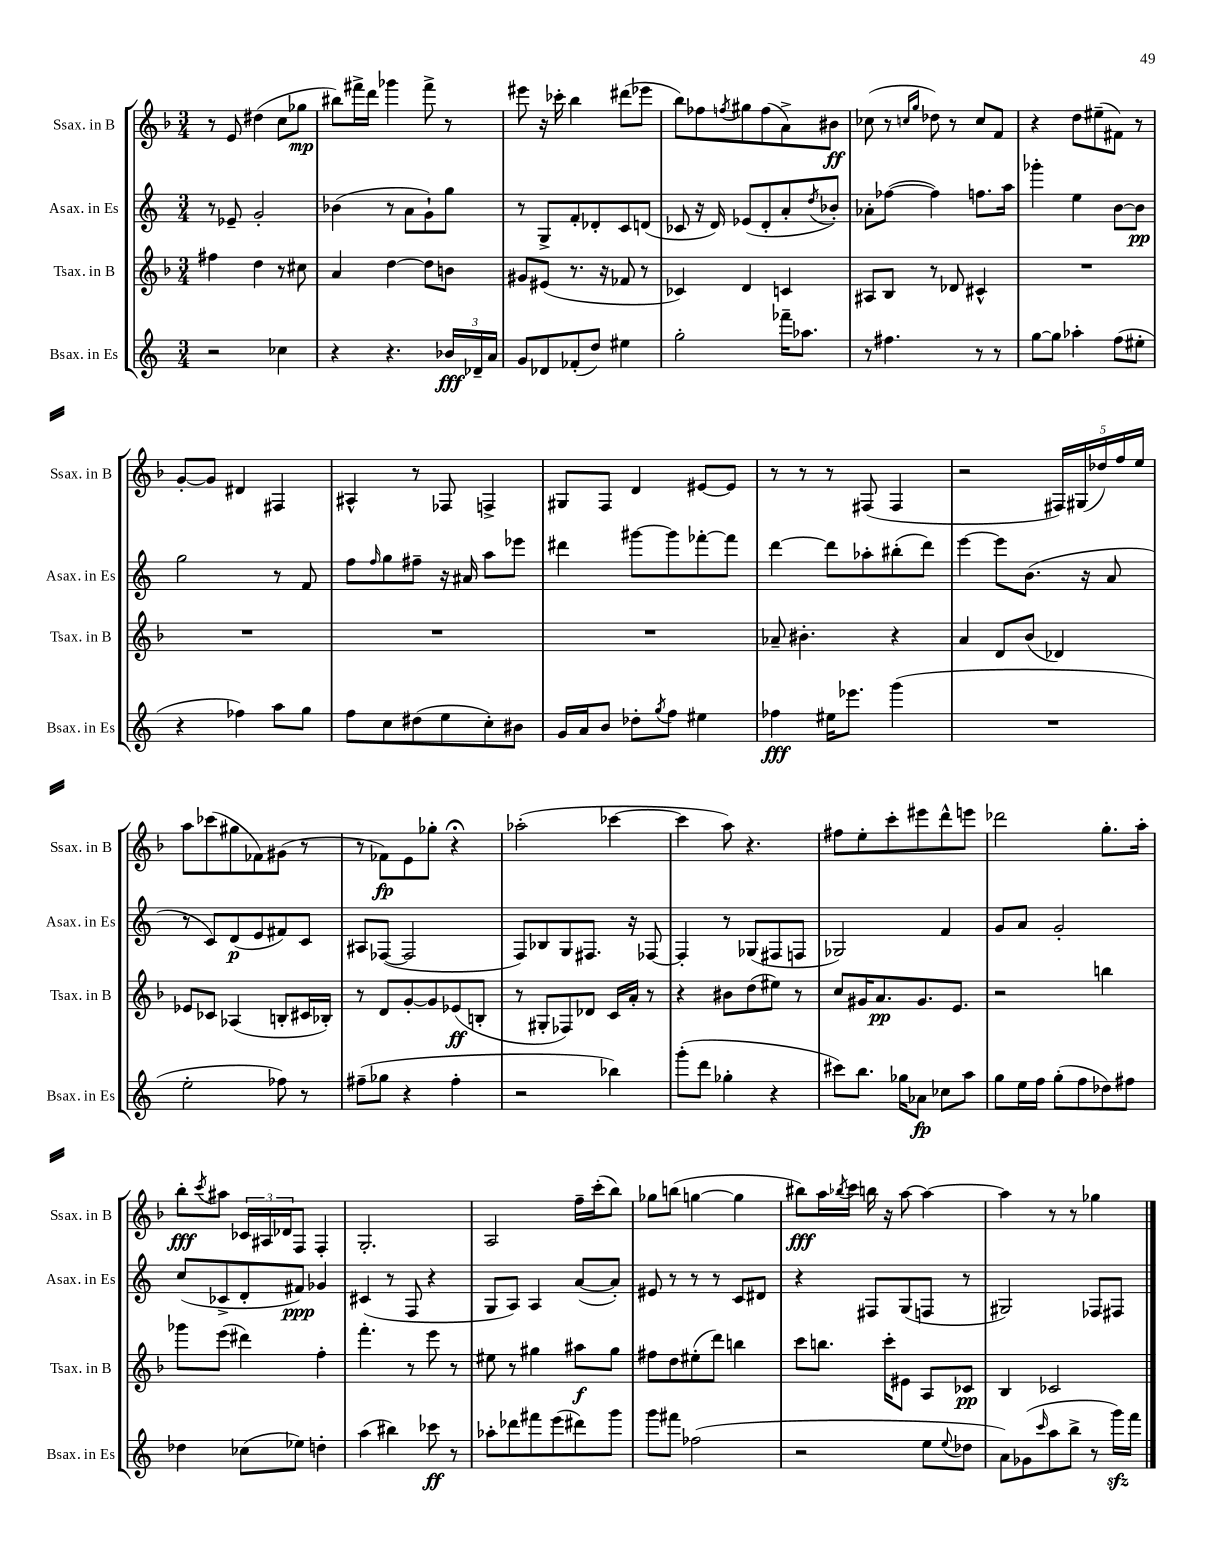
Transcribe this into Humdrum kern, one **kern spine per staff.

**kern	**kern	**kern	**kern
*staff4	*staff3	*staff2	*staff1
*clefG2	*clefG2	*clefG2	*clefG2
*k[]	*k[b-]	*k[]	*k[b-]
*M3/4	*M3/4	*M3/4	*M3/4
2r	4ff#	8r	8r
.	.	8e-~	8e
.	4dd	2g'	(4dd#
4cc-	8r	.	8cc
.	8cc#	.	8gg-
=	=	=	=
4r	4a	(4b-	8bb#)
.	.	.	16fff#^
.	.	.	16ddd
4.r	[4dd	8r	4ggg-
.	.	8a	.
.	8dd]	8g`)	8fff#^
24b-	8b	8gg	8r
24d-~	.	.	.
24a	.	.	.
=	=	=	=
8g	8g#	8r	8eee#
8d-	(8e#	8G^	16r
.	.	.	16ccc-'
(8f-'	8.r	8f'	4bb-
8dd)	.	8d-'	.
.	16r	.	.
4ee#	8f-	8c	(8ddd#
.	8r	(8d	8eee-
=	=	=	=
2gg'	4c-)	8c-	8bb-)
.	.	16r	8ff-
.	.	16d)	.
.	.	.	8qff
.	4d	(8e-	8gg#
.	.	8d'	(8ff
16fff-~	4c	8a'	8a^)
8.aa-	.	.	.
.	.	8qdd	.
.	.	8b-')	8b#
=	=	=	=
8r	8A#	8a-'	(8cc-
4.ff#	8B-	([8ff-	8r
.	.	.	16qqcc
.	.	.	16qqgg
.	8r	4ff-])	8dd-)
.	8d-	.	8r
8r	4c#^^	8.ff	8cc
8r	.	.	8f
.	.	16aa	.
=	=	=	=
[8gg	2.r	4ggg-'	4r
8gg]	.	.	.
4aa-'	.	4ee	8dd
.	.	.	(8ee#~
(8ff	.	[8b	8f#)
8ee#'	.	8b]	8r
=	=	=	=
4r	2.r	2gg	[8g'
.	.	.	8g]
4ff-)	.	.	4d#
8aa	.	8r	4F#
8gg	.	8f	.
=	=	=	=
8ff	2.r	8ff	4A#^^
.	.	16qqff	.
8cc	.	8gg	.
(8dd#	.	8ff#~	8r
8ee	.	16r	8F-
.	.	16a#	.
8cc')	.	8aa	4F^
8b#	.	8eee-	.
=	=	=	=
16g	2.r	4ddd#	8G#
16a	.	.	.
8b	.	.	8F
8dd-'	.	[8ggg#	4d
8qgg	.	.	.
8ff	.	8ggg#]	.
4ee#	.	[8fff-'	[8e#
.	.	8fff-]	8e#]
=	=	=	=
4ff-	8a-~	[4ddd	8r
.	4.b#'	.	8r
16ee#	.	8ddd]	8r
8.eee-	.	.	.
.	.	8aa-'	(8F#
(4ggg	4r	(8bb#'	4F#
.	.	8ddd)	.
=	=	=	=
2.r	4a	[4eee	2r
.	8d	8eee]	.
.	(8b-	(8.b	.
.	4d-)	.	20F#)
.	.	.	(20G#
.	.	16r	.
.	.	.	20dd-)
.	.	8a	.
.	.	.	20ff
.	.	.	20ee
=	=	=	=
2ee'	8e-	8r	8aa
.	8c-	8c)	(8ccc-
.	(4A-	(8d	8gg#
.	.	8e	8f-)
8ff-)	8B'	8f#)	(8g#
8r	16c#	8c	8r
.	16B-')	.	.
=	=	=	=
(8ff#~	8r	8A#	8r
8gg-	8d	([8F-	8f-)
4r	[8g'	2F-]	8e
.	8g]	.	8gg-'
4ff#'	(8e-	.	4r;
.	8B'	.	.
=	=	=	=
2r	8r	8F)	(2aa-'
.	8G#'	8B-	.
.	8F-)	8G	.
.	8d-	8.F#	.
4bb-)	16c	.	[4ccc-
.	16a'	16r	.
.	8r	[8F-	.
=	=	=	=
(8ggg'	4r	4F-']	4ccc-]
8ddd	.	.	.
4gg-'	8b#	8r	8aa)
.	(8dd	(8G-	4.r
4r	8ee#)	8F#	.
.	8r	8F	.
=	=	=	=
8ccc#)	8cc	2G-)	8ff#
8.bb	16g#	.	8ee'
.	8.a	.	.
.	.	.	8ccc'
16gg-	.	.	.
8a-	8.g#	.	8eee#
8cc-	.	4f	8ddd^^
.	8.e	.	.
8aa	.	.	8eee
=	=	=	=
8gg	2r	8g	2ddd-
16ee	.	8a	.
16ff	.	.	.
(8gg'	.	2g'	.
8ff	.	.	.
8dd-)	4bb	.	8.gg'
8ff#	.	.	.
.	.	.	16aa'
=	=	=	=
4dd-	8ggg-	(8cc	8bb-'
.	.	.	8qccc
.	(8eee	8c-^	8aa#
(8cc-	4ddd#)	8d'	24c-
.	.	.	24A#
.	.	.	24d-
8ee-)	.	8f#)	8F
4dd'	4ff'	4g-	4F'
=	=	=	=
(4aa	4.fff'	(4c#	2.G'
4bb#)	.	8r	.
.	8r	8F	.
8ccc-	8eee	4r	.
8r	8r	.	.
=	=	=	=
8aa-'	8ee#	8G	2A
8ddd-	8r	8A)	.
8fff#	4gg#	4A	.
(8eee	.	.	.
8ddd#)	8aa#	([8a	16ff~
.	.	.	(16ccc'
8ggg	8gg#	8a'])	8bb-)
=	=	=	=
8ggg	8ff#	8e#	8gg-
8fff#	8dd	8r	(8bb
(2ff-	(8ee#'	8r	[4gg
.	8ddd)	8r	.
.	4bb	8c	4gg]
.	.	8d#	.
=	=	=	=
2r	8ccc	4r	8bb#)
.	8.bb	.	16aa
.	.	.	8qbb-
.	.	.	16ccc
.	.	8F#	16bb
.	16ccc'	.	16r
.	8e#	(8G	[8aa
8ee	8A	8F	4aa_
8qqee	.	.	.
8dd-	8c-	8r	.
=	=	=	=
8a)	4B-	2G#)	4aa]
(8g-	.	.	.
16qqccc	.	.	.
8aa	2c-	.	8r
8bb^	.	.	8r
8r	.	8F-	4gg-
16ggg)	.	8F#	.
16fff	.	.	.
==	==	==	==
*-	*-	*-	*-
